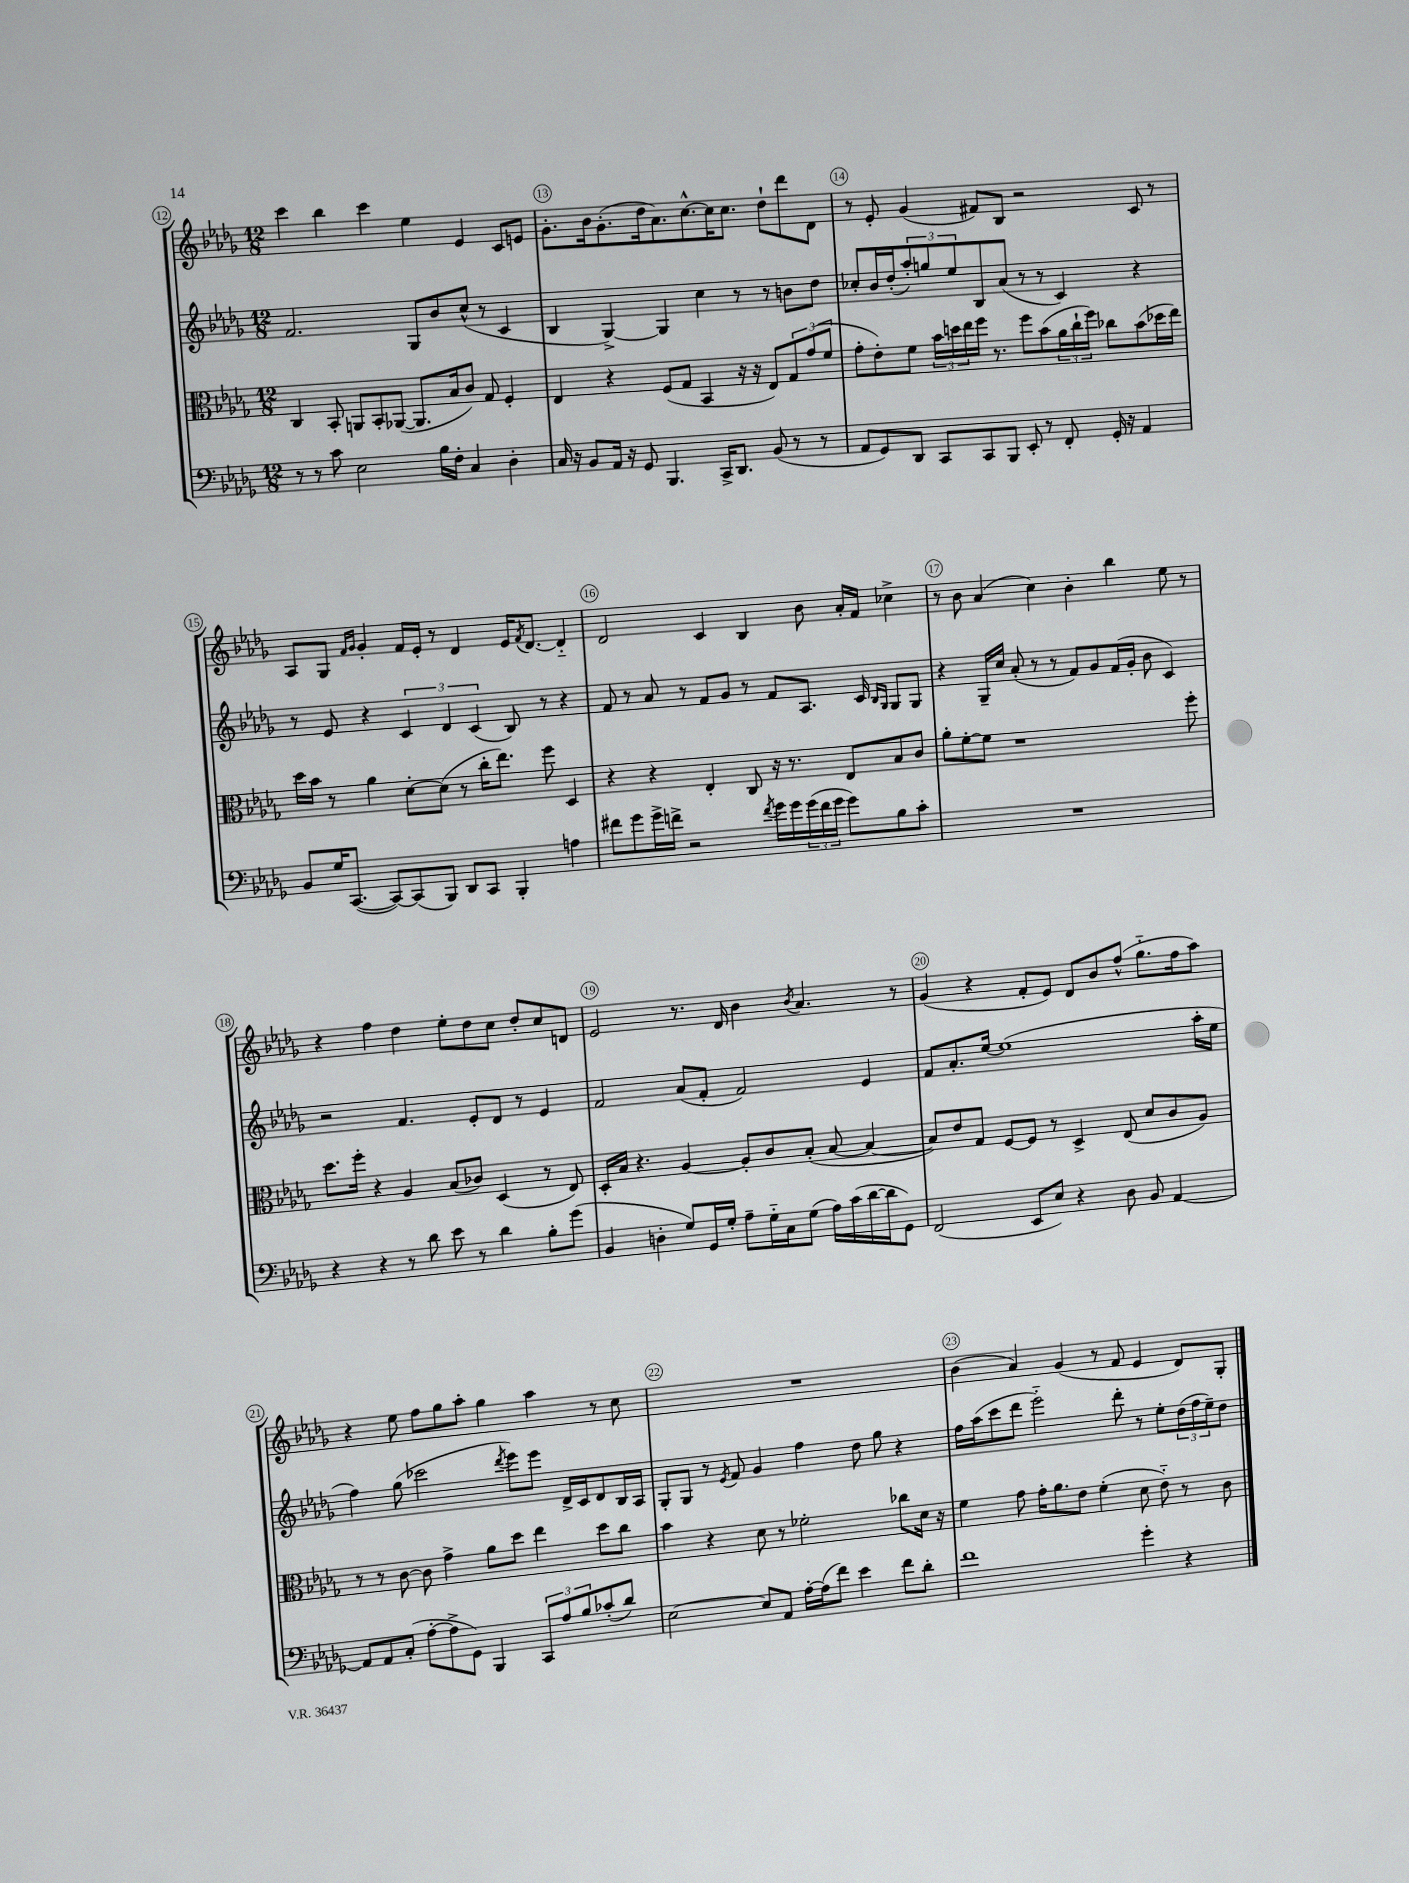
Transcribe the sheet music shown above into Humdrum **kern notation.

**kern	**kern	**kern	**kern
*staff4	*staff3	*staff2	*staff1
*clefF4	*clefC3	*clefG2	*clefG2
*k[b-e-a-d-g-]	*k[b-e-a-d-g-]	*k[b-e-a-d-g-]	*k[b-e-a-d-g-]
*M12/8	*M12/8	*M12/8	*M12/8
8r	4C/	2.f/	4ccc\
8r	.	.	.
8c\	8BB-'/	.	4bb-\
2E-\	8AA/L	.	.
.	8BB-'/	.	4ccc\
.	([8AA-/J	.	.
.	8.AA-/]L	8G-/L	4ee-\
16B-\LL	.	8b-/	.
16F'\JJ	16B-/k	.	.
4C/	8c/J)	(8cc^^/J	4e-/
.	8G-/	8r	.
4D-'\	4F'/	4c/	8c/L
.	.	.	8e/J
=	=	=	=
16C/	4E-/	4B-/	8.g-'\L
16r	.	.	.
8BB-/L	.	.	.
.	.	.	16b-\k
16AA-/Jk	4r	[4G-^/)	(8.g-'\
16r	.	.	.
8GG-/	.	.	.
.	.	.	16dd-\k
4.BBB-/	(8F/L	4G-/]	8.a-\)
.	8G-/J	.	.
.	.	.	[8.cc^^\
.	4BB-/	4cc\	.
16CC^/LK	.	.	16cc\]K
8.DD-/J	.	.	8.cc\J
.	16r	8r	.
.	16r	.	.
(8BB-/	8E-/L)	8r	8dd-`\L
8r	12G-/	8b\L	8ddd-\
.	(12g-/	.	.
8r	.	8dd-\J	8d-\J
.	12f/J	.	.
=	=	=	=
8AA-/L	8g-'\L	8cc-'/L	8r
8GG-/)	8e-'\)	16b-/L	8e-'/
.	.	(16dd-'/J	.
8DD-/J	8f\J	12aa-'/)	(4g-/
.	.	12gg/	.
8CC/L	24b-\LL	.	.
.	24dd\	12ee-/	.
.	24ee-\	.	.
8CC/	16ff\JJ	8B-/	8f#/L)
.	8.r	.	.
8BBB-/J	.	(8a-/J	8B-/J
8EE-'/	8ff\L	8r	2r
8r	(8b-\	8r	.
8FF'/	24a-\L	4c/)	.
.	24cc`\	.	.
.	24ff\JJ)	.	.
16GG-'/	8cc-\L	.	.
16r	.	.	.
4AA-/	(8b-\	4r	8c/
.	16dd-\L	.	8r
.	16ee-\JJ)	.	.
=	=	=	=
8BB-/L	16dd-\LL	8r	8A-/L
.	16b-\JJ	.	.
16G-/K	8r	8e-/	8G-/J
([8.CC/J	.	.	.
.	.	.	16qqf/LL
.	.	.	16qqg-/JJ
.	4a-\	4r	4g-'/
8CC/_L)	.	.	.
(8CC/]	[8d-'\L	6c/	16f/LL
.	.	.	16e-'/JJ
8BBB-/J)	(8d-\]J	.	8r
.	.	6d-/	.
8DD-/L	8r	.	4d-/
.	.	(6c/	.
8CC/J	16cc'\LK	.	.
.	8.ee-\J)	.	.
4BBB-'/	.	8B-/)	16e-/LK
.	.	.	8qf/
.	.	.	[8.d-/J
.	8ff\	8r	.
4A\	4D-/	4r	4d-'~/]
=	=	=	=
8f#\L	4r	8f/	2d-/
8g-\	.	8r	.
16g-^\L	4r	8a-/	.
16f^\JJ	.	.	.
2r	.	8r	.
.	4E-'/	8f/L	4c/
.	.	8g-/J	.
.	8C/	8r	4B-/
8qf/	.	.	.
16g-\LL	16r	8f/L	.
16g-\	8.r	.	.
(24g-\	.	8.A-/J	8b-\
24f\	.	.	.
24g-\JJ	.	.	.
8g-\L)	8E-/L	.	16a-'/LL
.	.	16c/	16f/JJ
.	.	16qqB-/LL	.
.	.	16qqG-/JJ	.
8B-\	8B-/	8G-/L	4cc-^\
8c'\J	8c/J	8G-/J	.
=	=	=	=
1.r	8a-'\L	4r	8r
.	[8f'\	.	8b-\
.	8f\]J	16G-~/LL	(4a-/
.	.	16cc/JJ	.
.	1r	(8a-'/	.
.	.	8r	4cc\)
.	.	8r	.
.	.	8f/L)	4b-'\
.	.	8g-/	.
.	.	(16f/L	4bb-\
.	.	16g-'/JJ	.
.	.	8b-\	.
.	.	4c/)	8ee-\
.	8ff'\	.	8r
=	=	=	=
4r	8.dd-\L	2r	4r
.	16ff'\Jk	.	.
4r	4r	.	4ff\
8r	4A-/	4.f/	4dd-\
8d-\	.	.	.
8e-\	(8B-/L	.	8ee-'\L
8r	8c-/J)	8e-'/L	8dd-\
4d-\	(4D-/	8d-/J	8cc\J
.	.	8r	8dd-'/L
8B-'\L	8r	4e-/	8cc/
(8g-\J	8E-/)	.	8d/J
=	=	=	=
4BB-/	16D-'/LL	2f/	2e-/
.	16B-/JJ	.	.
.	4.r	.	.
4D'\	.	.	.
8G-/L)	[4A-/	(8a-/L	8.r
16GG-/L	.	8f'/J	.
16G-'/JJ	.	.	16d-/
8A-~\L	8A-'/]L	2f/)	4b-\
16G-'~\L	8c/	.	.
16C\J	.	.	.
.	.	.	8qb-/
(8G-\J	(8B-'/J	.	4.a-/
16A-\LL)	[8B-/	.	.
(16c\	.	.	.
[16d-\	4B-/_	4e-/	.
16d-\]J	.	.	.
8GG-\J)	.	.	8r
=	=	=	=
(2FF/	8B-/]L)	8f/L	(4g-/
.	8e-/	8.a-'/	.
.	8G-/J	.	4r
.	.	[16ee-/Jk	.
.	[8F/L	(1ee-]	.
8EE-/L	8F/]J	.	8f'/L
8E-/J)	8r	.	8e-/J)
4r	4D-^/	.	8d-/L
.	.	.	8b-/
8D-\	(8E-/	.	(8ff^^/J
8BB-/	8d-/L	.	8.gg-'~\L
[4AA-/	8c/	.	.
.	.	.	16ff\k
.	8A-/J)	16aa-'\LL	8aa-\J)
.	.	16ee-\JJ	.
=	=	=	=
8AA-/]L	8r	4ff\)	4r
8AA-/	8r	.	.
(8C'/J	[8c\	(8gg-\	8ee-\
[8A-'\L	8c\]	2ccc-\	8ff\L
8A-^\]	4g-^\	.	8gg-\
8GG-\J)	.	.	8aa-'\J
4BBB-/	8a-\L	.	4gg-\
.	.	8qddd-/	.
.	8dd-\J	8eee-\L)	.
12CC/L	4ee-\	8eee-\J	4aa-\
12A-/	.	.	.
.	.	16d-^/LL	.
12B-/	.	.	.
.	.	16c/J	.
(8c-'/	8dd-\L	8d-/	8r
8d-/J)	8cc\J	16B-/L	8cc\
.	.	16A-/JJ	.
=	=	=	=
[2E-\	4b-\	8G-'/L	1.r
.	.	8G-/J	.
.	4r	8r	.
.	.	8qe-/	.
.	.	8f/	.
8E-/]L	8d-\	4g-/	.
8AA-/J	8r	.	.
[16A-'\LL	2f-'\	4ff\	.
(16A-\]J	.	.	.
8f\J)	.	.	.
4e-\	.	8dd-\	.
.	.	8gg-\	.
8f\L	8cc-\L	4r	.
8d-'\J	16d-\Jk	.	.
.	16r	.	.
=	=	=	=
1f	4f\	16ff\LL	(4b-\
.	.	(16aa-\J	.
.	.	8ccc\	.
.	8g-\	8ddd-\J	4a-/)
.	16g-'\LK	2eee-'~\)	.
.	8.a-\	.	.
.	.	.	(4g-/
.	8e-\J	.	.
.	(4f'\	.	8r
.	.	8ddd-'\	8f/
4g-'\	8d-\	8r	4e-/
.	8e-'~\)	8ee-'\L	.
4r	8r	(24dd-\L	8d-/L)
.	.	24ff\	.
.	.	24ee-~\J)	.
.	8c\	8dd-\J	8G-'/J
==	==	==	==
*-	*-	*-	*-
